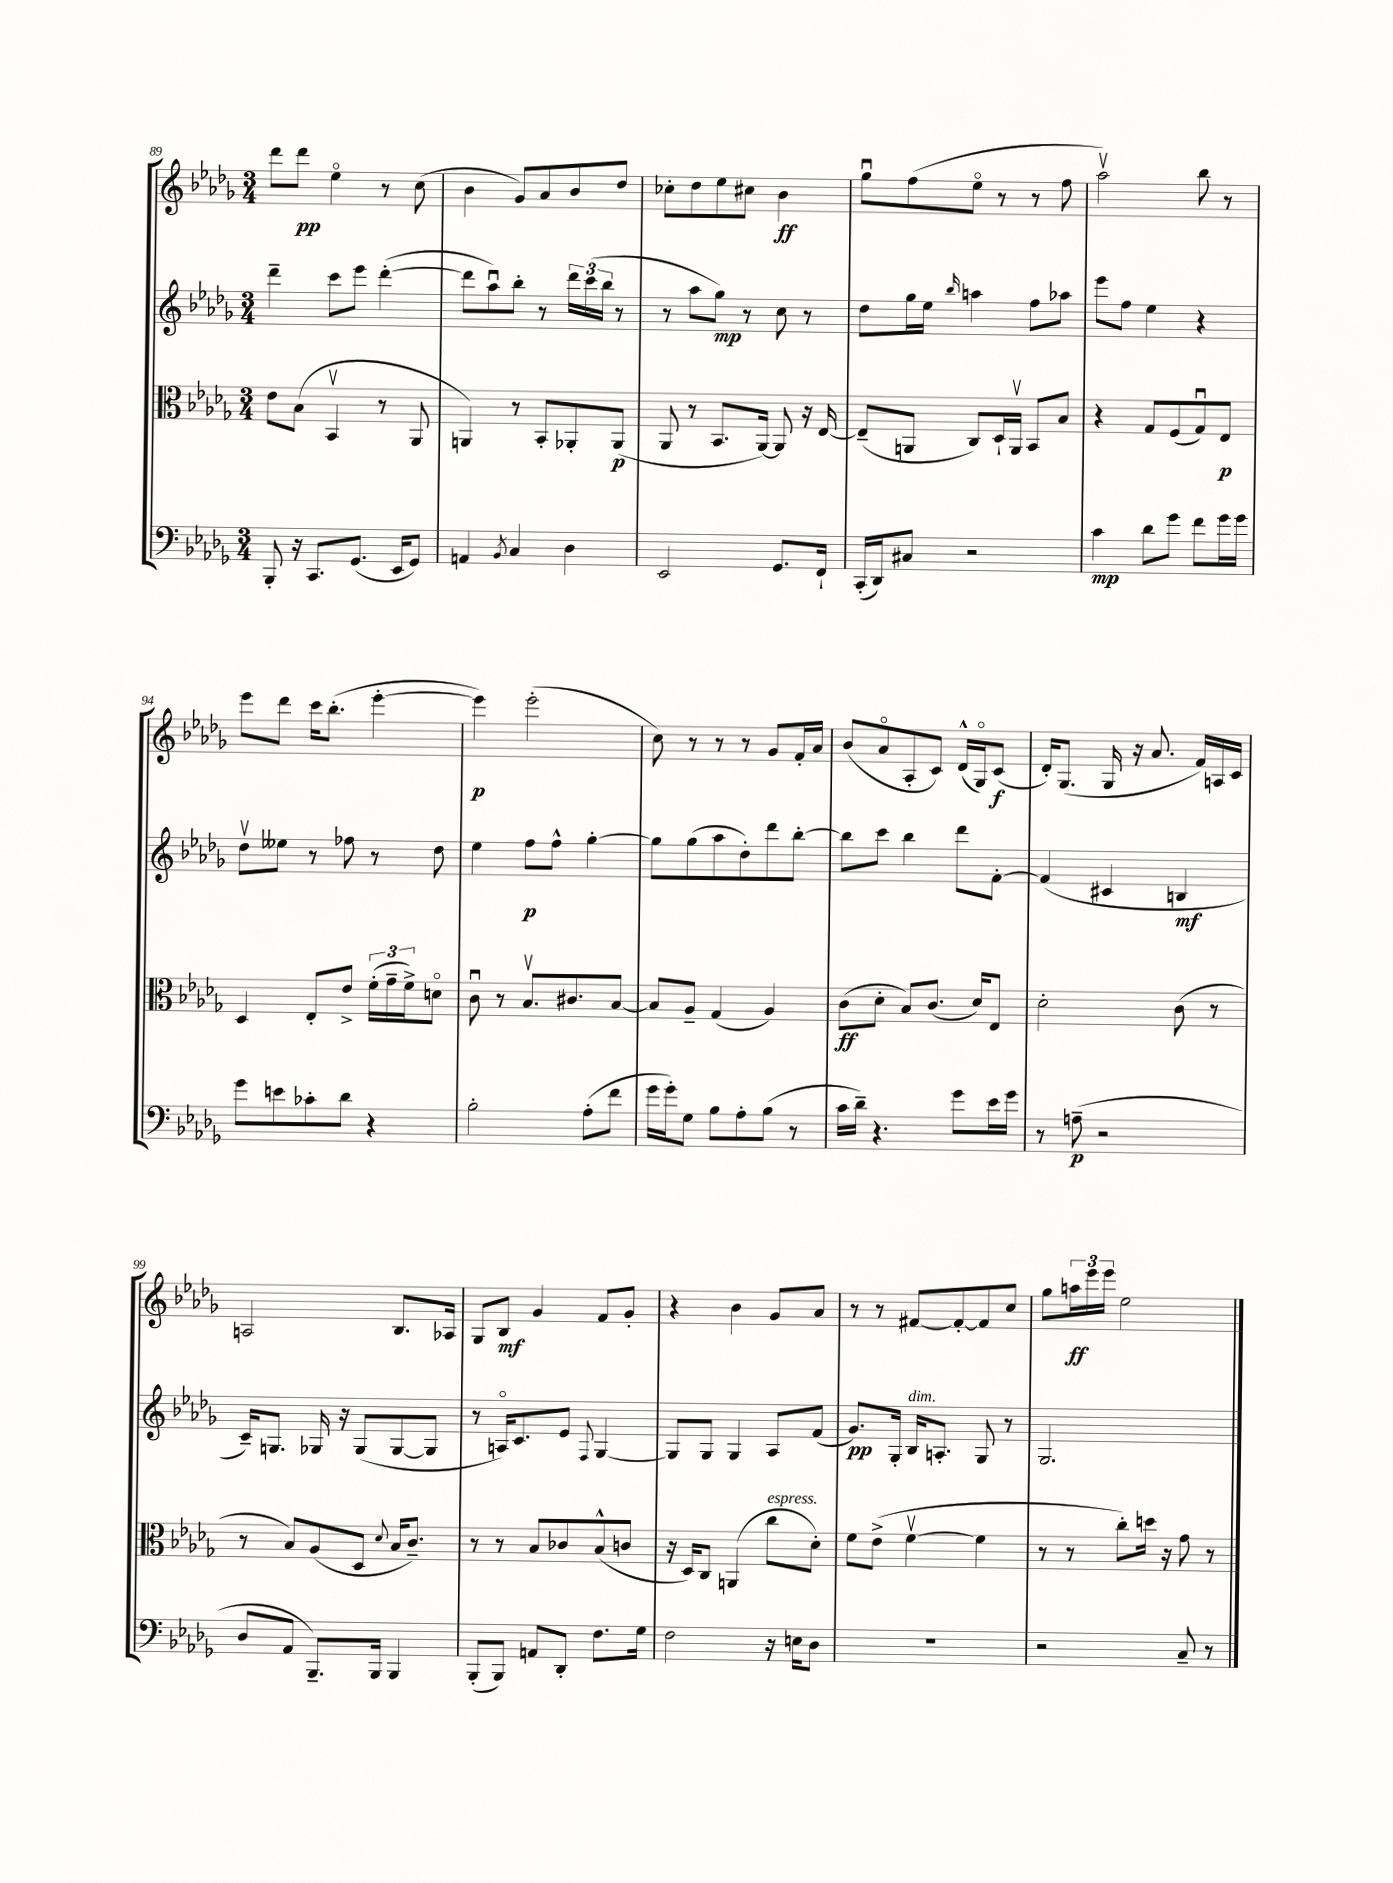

**kern	**dynam	**kern	**dynam	**kern	**dynam	**kern	**dynam
*part4	*part4	*part3	*part3	*part2	*part2	*part1	*part1
*staff4	*staff4	*staff3	*staff3	*staff2	*staff2	*staff1	*staff1
*clefF4	*	*clefC3	*	*clefG2	*	*clefG2	*
*k[b-e-a-d-g-]	*	*k[b-e-a-d-g-]	*	*k[b-e-a-d-g-]	*	*k[b-e-a-d-g-]	*
*M3/4	*	*M3/4	*	*M3/4	*	*M3/4	*
=89	=89	=89	=89	=89	=89	=89	=89
8BBB-'/	.	8e-\L	.	4ddd-~\	.	8ddd-\L	.
16r	.	(8B-\J	.	.	.	8ddd-\J	pp
8.CC/L	.	.	.	.	.	.	.
.	.	4BB-v/	.	8ccc\L	.	4ee-\	.
(8.GG-/J	.	.	.	8eee-\J	.	.	.
.	.	8r	.	([4ddd-'\	.	8r	.
16EE-/KL	.	.	.	.	.	.	.
8GG-/J)	.	8AA-/	.	.	.	(8cc\	.
=90	=90	=90	=90	=90	=90	=90	=90
4AAn/	.	4AAn/)	.	8ddd-\L]	.	4b-\	.
.	.	.	.	8aa-u\)	.	.	.
8qBB-/	.	.	.	.	.	.	.
4C/	.	8r	.	8bb-'\J	.	8g-/L)	.
.	.	8BB-'/L	.	8r	.	8a-/	.
4D-\	.	8AA-X'/	.	24ddd-\LL	.	8b-/	.
.	.	.	.	(24ccc\	.	.	.
.	.	.	.	24bb-\JJ	.	.	.
.	.	(8AA-/J	p	8r	.	8dd-/J	.
=91	=91	=91	=91	=91	=91	=91	=91
2EE-/	.	8AA-/	.	8r	.	8cc-X'\L	.
.	.	8r	.	8aa-\L	.	8dd-\	.
.	.	8.BB-/L	.	8gg-\J)	mp	8ee-\	.
.	.	.	.	8r	.	8cc#X\J	.
.	.	[16AA-/Jk)	.	.	.	.	.
8.GG-/L	.	8AA-/]	.	8cc\	.	4b-\	ff
.	.	16r	.	8r	.	.	.
16FF`/Jk	.	[16E-/	.	.	.	.	.
=92	=92	=92	=92	=92	=92	=92	=92
(16CC'/LL	.	(8E-~/L]	.	8dd-\L	.	8gg-u\L	.
16DD-/J)	.	.	.	.	.	.	.
8C#X/J	.	8AAn/J	.	16gg-\L	.	(8ff\	.
.	.	.	.	16ee-\JJ	.	.	.
.	.	.	.	16qqbb-/	.	.	.
2r	.	8C/L)	.	4aan\	.	8ee-\J	.
.	.	16D-`/L	.	.	.	8r	.
.	.	16AAv/JJ	.	.	.	.	.
.	.	8BB-/L	.	8ff\L	.	8r	.
.	.	8B-/J	.	8aa-X\J	.	8ff\	.
=93	=93	=93	=93	=93	=93	=93	=93
4c\	mp	4r	.	8eee-\L	.	2aa-v\)	.
.	.	.	.	8ff\J	.	.	.
8d-\L	.	8G-/L	.	4ee-\	.	.	.
8g-\J	.	(8F/	.	.	.	.	.
8f\L	.	8G-u/)	.	4r	.	8bb-\	.
16g-\L	.	8E-/J	p	.	.	8r	.
16g-\JJ	.	.	.	.	.	.	.
!!LO:LB:g=z
=94	=94	=94	=94	=94	=94	=94	=94
8g-\L	.	4D-/	.	8dd-v\L	.	8eee-\L	.
8en\	.	.	.	8ee--X\J	.	8ddd-\J	.
8c-X'\	.	8E-'/L	.	8r	.	16ccc\KL	.
.	.	.	.	.	.	(8.bb-'\J	.
8d-\J	.	8e-^/J	.	8ff-X\	.	.	.
4r	.	(24f'\LL	.	8r	.	[4eee-'\	.
.	.	24g-~\	.	.	.	.	.
.	.	24f^\J)	.	.	.	.	.
.	.	8dn\J	.	8dd-\	.	.	.
=95	=95	=95	=95	=95	=95	=95	=95
2B-'\	.	8cu\	.	4ee-\	.	4eee-\])	p
.	.	8r	.	.	.	.	.
.	.	8.B-v/L	.	8ff\L	p	(2eee-'\	.
.	.	.	.	8ff^^\J	.	.	.
.	.	8.c#X/	.	.	.	.	.
(8A-'\L	.	.	.	[4gg-'\	.	.	.
8f\J	.	[8B-/J	.	.	.	.	.
=96	=96	=96	=96	=96	=96	=96	=96
16g-\LL	.	8B-/L]	.	8gg-\L]	.	8cc\)	.
16g-'\J)	.	.	.	.	.	.	.
8G-\J	.	8A-~/J	.	(8gg-\	.	8r	.
8B-\L	.	(4G-/	.	8aa-\	.	8r	.
8A-'\	.	.	.	8dd-'\)	.	8r	.
(8B-\J	.	4A-/)	.	8ddd-\	.	8g-/L	.
8r	.	.	.	[8bb-'\J	.	16f'/L	.
.	.	.	.	.	.	16a-/JJ	.
=97	=97	=97	=97	=97	=97	=97	=97
16c\LL	.	(8c\L	ff	8bb-\L]	.	(8b-/L	.
16d-~\JJ)	.	.	.	.	.	.	.
4.r	.	8d-'\J	.	8ccc\J	.	8a-/	.
.	.	8B-/L)	.	4bb-\	.	8A-'/	.
.	.	(8.c/J	.	.	.	8c/J)	.
8g-\L	.	.	.	8ddd-\L	.	(16d-^^/LL	.
.	.	16d-/KL)	.	.	.	16G-/J)	.
16e-\L	.	8E-/J	.	[8f'\J	.	(8c/J	f
16g-\JJ	.	.	.	.	.	.	.
=98	=98	=98	=98	=98	=98	=98	=98
8r	.	2d-'\	.	(4f/]	.	16d-'/KL)	.
.	.	.	.	.	.	(8.G-/J	.
(8An~\	p	.	.	.	.	.	.
2r	.	.	.	4c#X/	.	16G-/	.
.	.	.	.	.	.	16r	.
.	.	.	.	.	.	8.a-/	.
.	.	(8c\	.	4Bn/	mf	.	.
.	.	.	.	.	.	16f/LL)	.
.	.	8r	.	.	.	16An/	.
.	.	.	.	.	.	16c/JJ	.
!!LO:LB:g=z
=99	=99	=99	=99	=99	=99	=99	=99
8D-/L	.	8r	.	16c~/KL)	.	2An/	.
.	.	.	.	8.Gn/J	.	.	.
8AA-/J	.	8B-/L)	.	.	.	.	.
8.BBB-~/L)	.	(8A-/	.	16G-X/	.	.	.
.	.	.	.	16r	.	.	.
.	.	8D-/J	.	(8G-/L	.	.	.
16BBB-/Jk	.	.	.	.	.	.	.
.	.	8qqd-/	.	.	.	.	.
4BBB-/	.	16B-/KL	.	[8G-/	.	8.B-/L	.
.	.	8.c~/J)	.	.	.	.	.
.	.	.	.	8G-/J]	.	.	.
.	.	.	.	.	.	16A-X/Jk	.
=100	=100	=100	=100	=100	=100	=100	=100
(8BBB-'/L	.	8r	.	8r	.	8G-/L	.
8BBB-/J)	.	8r	.	16An/KL)	.	8B-/J	mf
.	.	.	.	8.c/	.	.	.
8AAn/L	.	8B-/L	.	.	.	4g-/	.
8DD-'/J	.	8c-X/	.	8e-/J	.	.	.
.	.	.	.	8qqF/	.	.	.
8.F\L	.	(8B-^^/	.	[4G-/	.	8f/L	.
.	.	8cn/J	.	.	.	8g-'/J	.
16G-\Jk	.	.	.	.	.	.	.
=101	=101	=101	=101	=101	=101	=101	=101
2F\	.	16r	.	8G-/L]	.	4r	.
.	.	16D-/KL)	.	.	.	.	.
.	.	8C/J	.	8G-/J	.	.	.
.	.	(4AAn/	.	4G-/	.	4b-\	.
!	!	!LO:TX:a:i:t=espress.	!	!	!	!	!
16r	.	8cc\L	.	8A-/L	.	8g-/L	.
16En\KL	.	.	.	.	.	.	.
8D-\J	.	8d-'\J)	.	(8f/J	.	8a-/J	.
=102	=102	=102	=102	=102	=102	=102	=102
2.r	.	8f\L	.	8.g-/L)	pp	8r	.
.	.	(8e-^\J	.	.	.	8r	.
.	.	.	.	16G-'/Jk	.	.	.
!	!	!	!	!LO:TX:a:i:t=dim.	!	!	!
.	.	[4fv\	.	16B-/KL	.	[8f#X/L	.
.	.	.	.	8.An'/J	.	.	.
.	.	.	.	.	.	8f#'/_	.
.	.	4f\]	.	8G-/	.	8f#/]	.
.	.	.	.	8r	.	8cc/J	.
=103	=103	=103	=103	=103	=103	=103	=103
2r	.	8r	.	2.G-/	.	8gg-\L	.
.	.	8r	.	.	.	24aan\L	ff
.	.	.	.	.	.	24eee-\	.
.	.	.	.	.	.	24eee-\JJ	.
.	.	8cc'\L)	.	.	.	2ee-\	.
.	.	16ddn\Jk	.	.	.	.	.
.	.	16r	.	.	.	.	.
8C~/	.	8g-\	.	.	.	.	.
8r	.	8r	.	.	.	.	.
==	==	==	==	==	==	==	==
*-	*-	*-	*-	*-	*-	*-	*-
